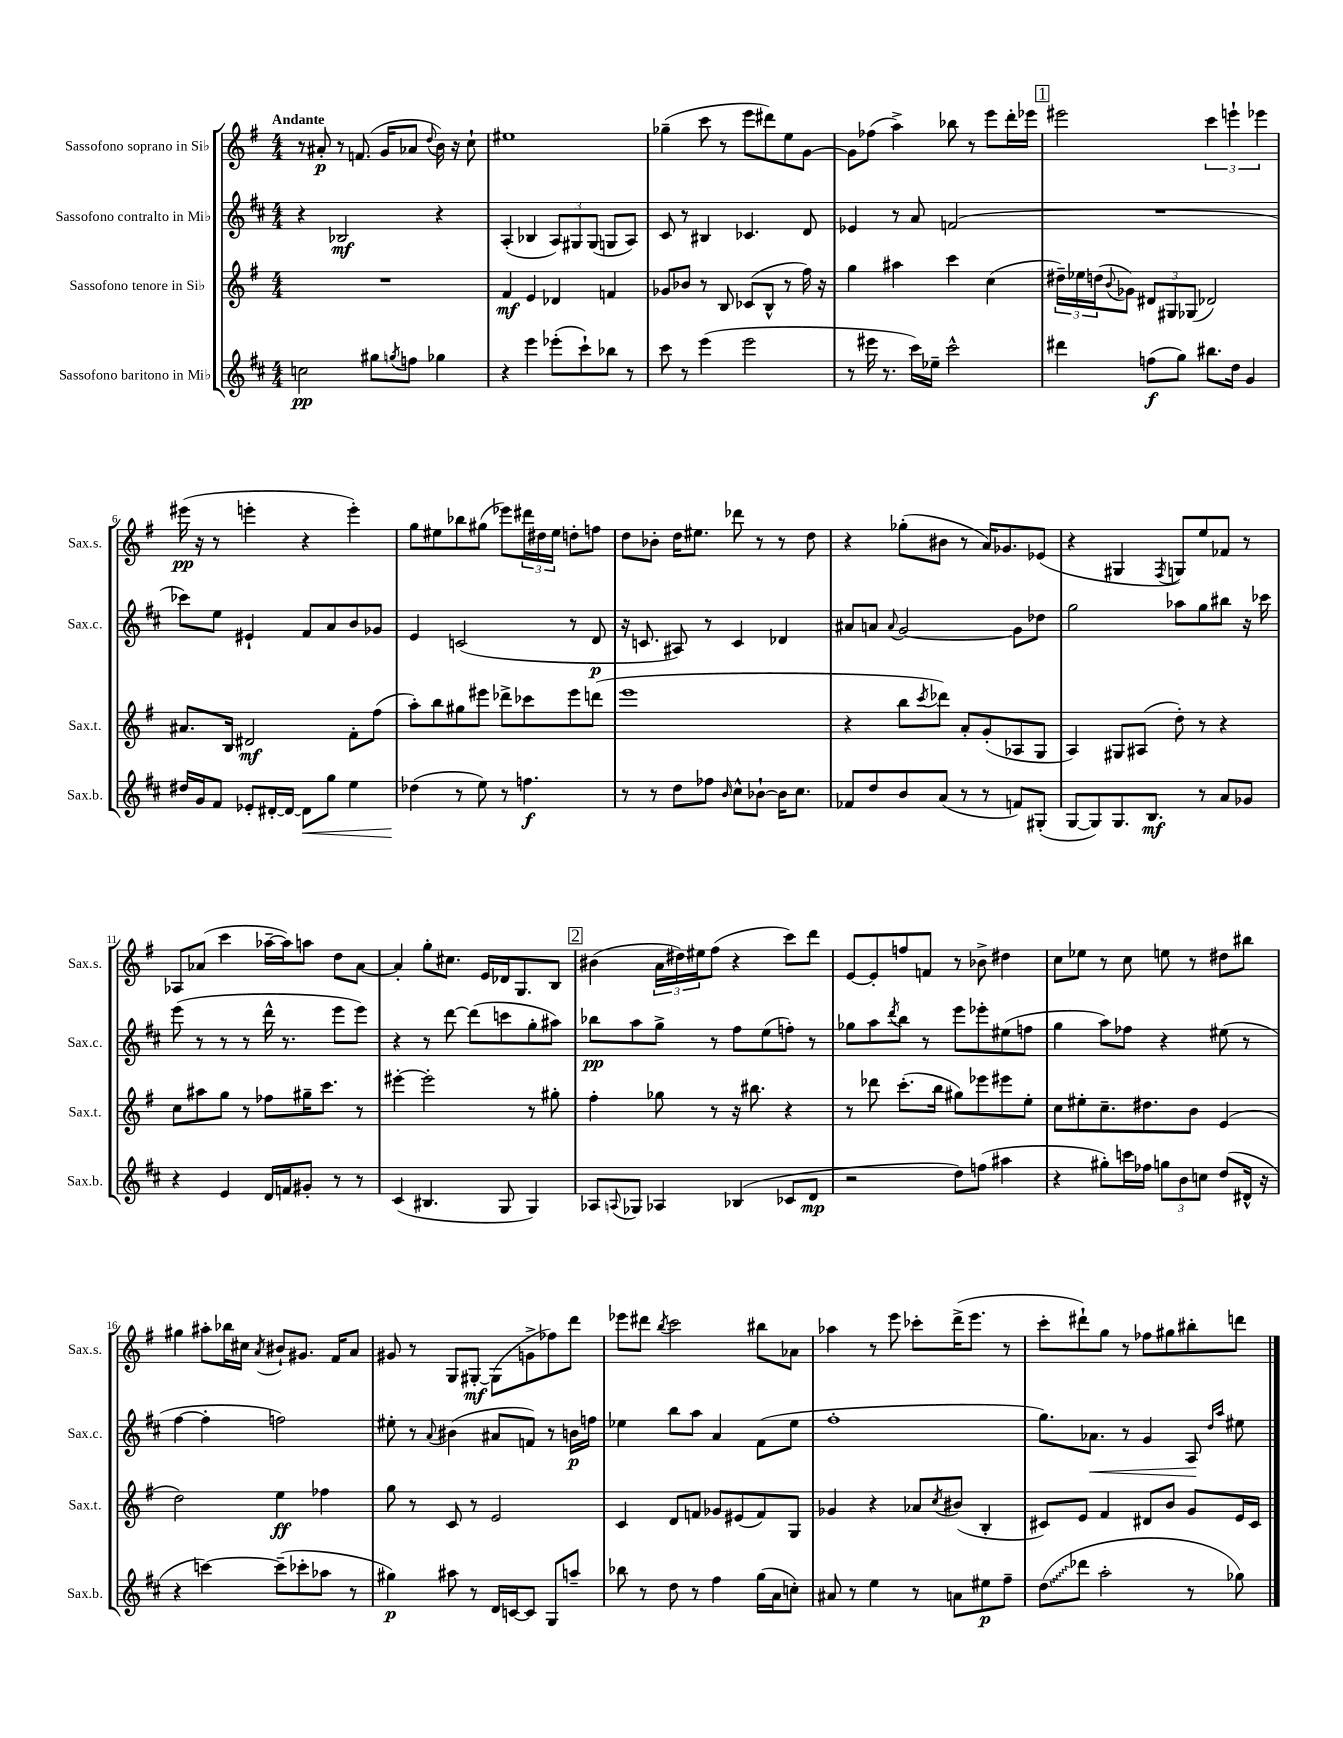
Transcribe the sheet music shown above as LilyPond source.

<<
\new StaffGroup <<
\new Staff = "s0" \with { instrumentName = "Sassofono soprano in Sib" shortInstrumentName = "Sax.s." } {
    \clef treble \key g \major \numericTimeSignature \time 4/4 \tempo "Andante"
    r8 ais'8-.\p r8 f'8.( g'16 aes'8 \appoggiatura { d''8 } b'16) r16 c''8-! |
    eis''1 |
    ges''4--( c'''8 r8 e'''8 dis'''8) e''8 g'8~ |
    g'8 fes''8( a''4->) bes''8 r8 e'''8 d'''16-. ees'''16 |
    \mark \markup { \box "1" } eis'''2 \tuplet 3/2 { c'''4 e'''4-! ees'''4 } |
    eis'''16\pp( r16 r8 e'''4-. r4 e'''4-.) |
    g''8 eis''8 bes''8 gis''8( ees'''8) \tuplet 3/2 { dis'''16 dis''16 eis''16 } d''8-. f''8 |
    d''8 bes'8-. d''16 eis''8. des'''8 r8 r8 d''8 |
    r4 ges''8-.( bis'8 r8 a'16) ges'8. ees'8( |
    r4 gis4 \acciaccatura { fis8 } g8) e''8 fes'8 r8 |
    aes8 aes'8( c'''4 aes''16~-- aes''16) a''8 d''8 aes'8~ |
    aes'4-. g''8-. cis''8. e'16 des'16 g8. b8 |
    \mark \markup { \box "2" } bis'4( \tuplet 3/2 { a'16 dis''16) eis''16 } fis''8( r4 c'''8) d'''8 |
    e'8~ e'8-. f''8 f'8 r8 bes'8-> dis''4 |
    c''8 ees''8 r8 c''8 e''8 r8 dis''8 bis''8 |
    gis''4 ais''8-. bes''16 cis''16 \acciaccatura { a'8 } bis'8-! gis'8. fis'16 a'8 |
    gis'8 r8 g8 gis8~-.\mf gis8( g'8-> fes''8) d'''8 |
    ees'''8 dis'''8 \acciaccatura { b''8 } c'''2 bis''8 aes'8 |
    aes''4 r8 e'''8 ces'''8-. d'''16->( e'''8. r8 |
    c'''8-. dis'''8-!) g''8 r8 fes''8 gis''8 bis''8-. d'''8 \bar "|." |
}
\new Staff = "s1" \with { instrumentName = "Sassofono contralto in Mib" shortInstrumentName = "Sax.c." } {
    \clef treble \key d \major \numericTimeSignature \time 4/4
    r4 bes2\mf r4 |
    a4-.( bes4 \tuplet 3/2 { a8) gis8 gis8( } g8 a8) |
    cis'8 r8 bis4 ces'4. d'8 |
    ees'4 r8 a'8 f'2( |
    \mark \markup { \box "1" } R1 |
    ces'''8) e''8 eis'4-! fis'8 a'8 b'8 ges'8 |
    e'4 c'2( r8 d'8\p |
    r16 c'8. ais8) r8 c'4 des'4 |
    ais'8 a'8 \appoggiatura { a'8 } g'2~ g'8 des''8 |
    g''2 aes''8 g''8 bis''8 r16 ces'''16 |
    e'''8( r8 r8 r8 d'''16-^ r8. e'''8 e'''8) |
    r4 r8 d'''8~ d'''8( c'''8 g''8-. ais''8) |
    \mark \markup { \box "2" } bes''8\pp a''8 g''8-> r8 fis''8 e''8( f''8-.) r8 |
    ges''8 a''8 \acciaccatura { d'''8 } b''8 r8 e'''8 ees'''8-. eis''8( f''8 |
    g''4 a''8) fes''8 r4 eis''8( r8 |
    fis''4~ fis''4-. f''2) |
    eis''8-. r8 \appoggiatura { a'8 } bis'4( ais'8 f'8) r8 b'16\p f''16 |
    ees''4 b''8 a''8 a'4 fis'8( ees''8 |
    fis''1-. |
    g''8.) aes'8.\< r8 g'4 a8\! \grace { d''16 a''16 } eis''8 \bar "|." |
}
\new Staff = "s2" \with { instrumentName = "Sassofono tenore in Sib" shortInstrumentName = "Sax.t." } {
    \clef treble \key g \major \numericTimeSignature \time 4/4
    R1 |
    fis'4\mf e'4 des'4 f'4 |
    ges'8 bes'8 r8 b8 ces'8( b8-^ r8 fis''16) r16 |
    g''4 ais''4 c'''4 c''4( |
    \mark \markup { \box "1" } \tuplet 3/2 { dis''16--) ees''16 d''16( } \appoggiatura { b'8 } ges'8) \tuplet 3/2 { dis'8 gis8 ges8( } des'2) |
    ais'8. b16 dis'2\mf fis'8-. fis''8( |
    a''8-.) b''8 gis''8 eis'''8 des'''8-> ces'''8 eis'''8 d'''8( |
    e'''1 |
    r4 b''8 \acciaccatura { c'''8 } des'''8) a'8-. g'8-.( aes8 g8 |
    a4) gis8 ais8( d''8-.) r8 r4 |
    c''8 ais''8 g''8 r8 fes''8 gis''16-- c'''8. r8 |
    eis'''4~-. eis'''2-. r8 gis''8-. |
    \mark \markup { \box "2" } fis''4-. ges''8 r8 r16 bis''8. r4 |
    r8 des'''8 c'''8.-.( b''16 gis''8) ees'''8 eis'''8 e''8-. |
    c''8 eis''8-. c''8.-- dis''8. b'8 e'4( |
    d''2) e''4\ff fes''4 |
    g''8 r8 c'8 r8 e'2 |
    c'4 d'8 f'8 ges'8 eis'8( f'8) g8 |
    ges'4 r4 aes'8 \acciaccatura { c''8 } bis'8( b4-. |
    cis'8) e'8 fis'4 dis'8 b'8 g'8 e'16 cis'16 \bar "|." |
}
\new Staff = "s3" \with { instrumentName = "Sassofono baritono in Mib" shortInstrumentName = "Sax.b." } {
    \clef treble \key d \major \numericTimeSignature \time 4/4
    c''2\pp gis''8 \acciaccatura { g''8 } f''8 ges''4 |
    r4 e'''4 ees'''8-.( cis'''8-!) bes''8 r8 |
    cis'''8 r8 e'''4( e'''2 |
    r8 eis'''16 r8. cis'''16) ees''16-- cis'''2-^ |
    \mark \markup { \box "1" } dis'''4 f''8\f( g''8) bis''8. d''16 g'4 |
    dis''16 g'16 fis'8 ees'8-. dis'16~-. dis'16~ dis'8\< g''8 e''4 |
    des''4\!( r8 e''8) r8 f''4.\f |
    r8 r8 d''8 fes''8 \grace { b'16 } cis''8-^ bes'8~-! bes'16 cis''8. |
    fes'8 d''8 b'8 a'8( r8 r8 f'8) gis8-.( |
    g8~ g8) g8. b8.\mf r8 a'8 ges'8 |
    r4 e'4 d'16 f'16 gis'8-. r8 r8 |
    cis'4( bis4. g8 g4) |
    \mark \markup { \box "2" } aes8 \appoggiatura { a8 } ges8 aes4 bes4( ces'8 d'8\mp |
    r2 d''8) f''8( ais''4 |
    r4 gis''8-.) c'''16 fes''16 \tuplet 3/2 { g''8 b'8 c''8 } d''8( dis'16-^ r16 |
    r4 c'''4~) c'''8--( ces'''8-. aes''8 r8 |
    gis''4\p) ais''8 r8 d'16 c'16~ c'8 g8 a''8-- |
    bes''8 r8 d''8 r8 fis''4 g''16( a'16 c''8-.) |
    ais'8 r8 e''4 r8 a'8 eis''8\p fis''8-- |
    \once \override Glissando.style = #'zigzag d''8\glissando( des'''8 a''2-. r8 ges''8) \bar "|." |
}
>>
>>
